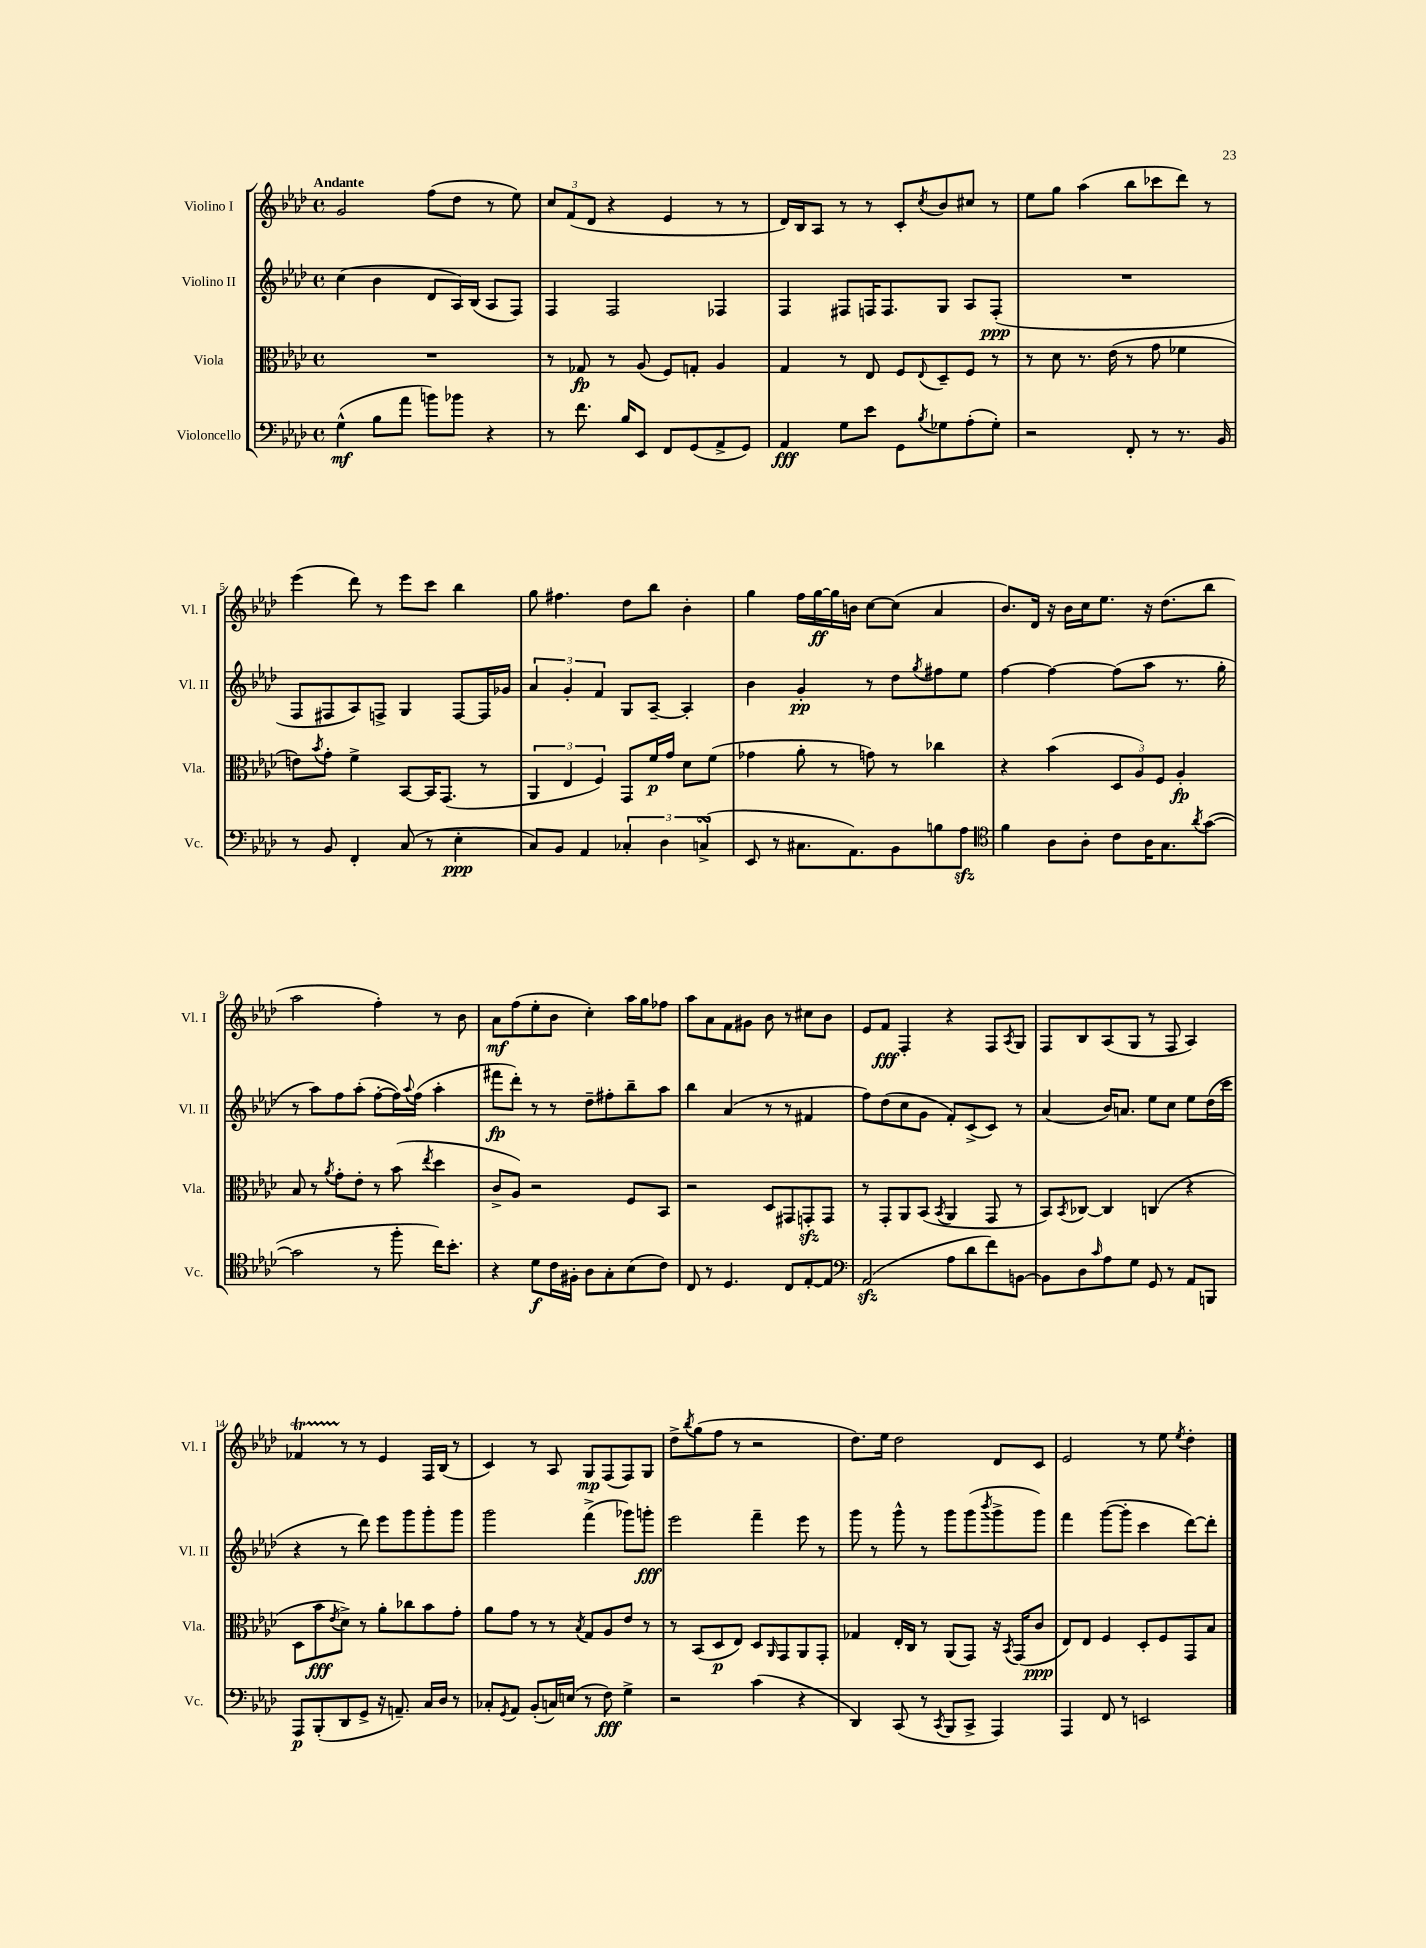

**kern	**kern	**kern	**kern
*staff4	*staff3	*staff2	*staff1
*clefF4	*clefC3	*clefG2	*clefG2
*k[b-e-a-d-]	*k[b-e-a-d-]	*k[b-e-a-d-]	*k[b-e-a-d-]
*M4/4	*M4/4	*M4/4	*M4/4
*met(c)	*met(c)	*met(c)	*met(c)
(4G^^	1r	(4cc	2g
8B-	.	4b-	.
8a-	.	.	.
8b)	.	8d-	(8ff
8b-	.	16A-)	8dd-
.	.	(16B-	.
4r	.	8A-	8r
.	.	8F)	8ee-)
=	=	=	=
8r	8r	4F	12cc
.	.	.	(12f
8.f	8G-	.	.
.	.	.	12d-
.	8r	2F	4r
16B-	.	.	.
8EE-	(8A-	.	.
8FF	8F)	.	4e-
(8GG	8G'	.	.
8AA-^	4A-	4F-	8r
8GG)	.	.	8r
=	=	=	=
4AA-	4G	4F	16d-)
.	.	.	16B-
.	.	.	8A-
8G	8r	8F#	8r
8e-	8E-	16F	8r
.	.	8.F	.
8GG	8F	.	8c'
8qB-	8qqE-	.	8qcc
8G-	8D-~	8G	8b-
(8A-'	8F	8A-	8cc#
8G-')	8r	(8F'	8r
=	=	=	=
2r	8r	1r	8ee-
.	8d-	.	8gg
.	8.r	.	(4aa-
.	(16e-	.	.
8FF'	8r	.	8bb-
8r	8g	.	8ccc-
8.r	4f-	.	8ddd-)
.	.	.	8r
16BB-	.	.	.
=	=	=	=
8r	8e)	8F	(4eee-
.	8qb-	.	.
8BB-	8g'	8F#	.
4FF'	4f^	8A-)	8ddd-)
.	.	8F^	8r
(8C	[8BB-	4G	8eee-
8r	16BB-]	.	8ccc
.	(8.GG	.	.
4E-'	.	[8F	4bb-
.	8r	16F]	.
.	.	16g-	.
=	=	=	=
8C)	6AA-	6a-	8gg
8BB-	.	.	4.ff#
.	6E-	6g'	.
4AA-	.	.	.
.	6F)	6f	.
6C-'	8GG	8G	8dd-
.	16f	[8A-~	8bb-
6D-	.	.	.
.	16g	.	.
.	8d-	4A-']	4b-'
(6C^	.	.	.
.	(8f	.	.
=	=	=	=
8EE-	4g-	4b-	4gg
8r	.	.	.
8.C#	8a-'	4g'	16ff
.	.	.	[16gg
.	8r	.	16gg]
8.AA-)	.	.	16b
.	8g)	8r	[8cc
8BB-	8r	8dd-	(8cc]
.	.	8qgg	.
8B	4cc-	8ff#	4a-
8A-	.	8ee-	.
=	=	=	=
*clefC4	*	*	*
4f	4r	[4ff	8.b-)
.	.	.	16d-
8A-	(4b-	4ff_	16r
.	.	.	16b-
8A-'	.	.	16cc
.	.	.	8.ee-
8c	12D-	(8ff]	.
.	12A-)	.	.
16A-	.	8aa-	16r
.	12F	.	.
8.G	.	.	(8.dd-
.	4A-'	8.r	.
8qa-	.	.	.
([8g	.	.	8bb-
.	.	16gg'	.
=	=	=	=
2g]	8B-	8r	2aa-
.	8r	8aa-)	.
.	8qa-	.	.
.	8g'	8ff	.
.	8e-'	(8aa-'	.
8r	8r	[8ff'	4ff')
8ff'	(8b-	16ff])	.
.	.	8qqaa-	.
.	.	(16ff	.
.	8qee-	.	.
16cc)	4dd-	4aa-'	8r
8.b-'	.	.	.
.	.	.	8b-
=	=	=	=
4r	8c^	8fff#	8a-
.	8A-)	8ddd-')	(8ff
8d-	2r	8r	8ee-'
16c	.	8r	8b-
16F#'	.	.	.
8A-	.	8dd-~	4cc')
8G'	.	8ff#'	.
(8B-	8F	8bb-~	16aa-
.	.	.	16gg
8c)	8BB-	8aa-	8ff-
=	=	=	=
8C	2r	4bb-	8aa-
8r	.	.	8a-
4.D-	.	(4a-	8f
.	.	.	8g#
.	8D-	8r	8b-
8C	8GG#	8r	8r
[8E-'	8GG'	4f#	8cc#
8E-]	8GG	.	8b-
=	=	=	=
*clefF4	*	*	*
(2AA-	8r	8ff)	8e-
.	8GG'	(8dd-	8f
.	8AA-	8cc	4F'
.	(8BB-	8g	.
.	8qBB-	.	.
8A-	4AA-	8f')	4r
8d-	.	(8c^	.
8f)	8GG	8c)	8F
.	.	.	8qA-
[8BB	8r	8r	8G
=	=	=	=
8BB]	8BB-)	(4a-	8F
.	8qBB-	.	.
8D-	[8C-	.	8B-
16qqc	.	.	.
8A-	4C-]	16b-)	(8A-
.	.	8.a	.
8G	.	.	8G
8GG	(4C	8ee-	8r
8r	.	8cc	8F
8AA-	4r	8ee-	4A-)
8BBB	.	(16dd-	.
.	.	16ccc	.
=	=	=	=
8AAA-	8D-	4r	4f-
(8BBB-'	8b-	.	.
.	8qe-	.	.
8DD-	8d-^)	8r	8r
8GG^	8r	8ddd-)	8r
16r	8a-'	8eee-	4e-
8.AA~)	.	.	.
.	8cc-	8ggg	.
16C	8b-	8ggg'	16F
16D-	.	.	(16B-
8r	8g'	8ggg	8r
=	=	=	=
8C-'	8a-	2ggg	4c)
8qGG	.	.	.
8AA-	8g	.	.
(8BB-'	8r	.	8r
16C)	8r	.	8A-
(16E	.	.	.
.	8qB-	.	.
8r	8G	(4fff^	8G
8F)	8A-	.	(8F
4G^	8e-	8ggg-)	8F)
.	8r	8ggg'	8G
=	=	=	=
2r	8r	2eee-	8dd-^
.	.	.	8qbb-
.	(8BB-	.	(8gg
.	8D-	.	8ff
.	8E-)	.	8r
(4c	8D-	4fff~	2r
.	16qqAA-	.	.
.	8GG	.	.
4r	8AA-	8eee-	.
.	8GG'	8r	.
=	=	=	=
4DD-)	4G-	8ggg	8.dd-)
.	.	8r	.
.	.	.	16ee-
(8CC	16E-'	8ggg^^	2dd-
.	16C	.	.
8r	8r	8r	.
8qCC	.	.	.
8BBB-	(8AA-	8ggg	.
8CC^	8GG)	(8ggg	.
.	.	8qbbb-	.
4AAA-)	16r	8ggg^	8d-
.	8qBB-	.	.
.	(16GG	.	.
.	8c	8ggg)	8c
=	=	=	=
4AAA-	8E-)	4fff	2e-
.	8E-	.	.
8FF	4F	([8ggg	.
8r	.	8ggg']	.
2EE	8D-'	4ccc	8r
.	8F	.	8ee-
.	.	.	8qee-
.	8GG	[8ddd-)	4dd-'
.	8B-	8ddd-']	.
==	==	==	==
*-	*-	*-	*-
